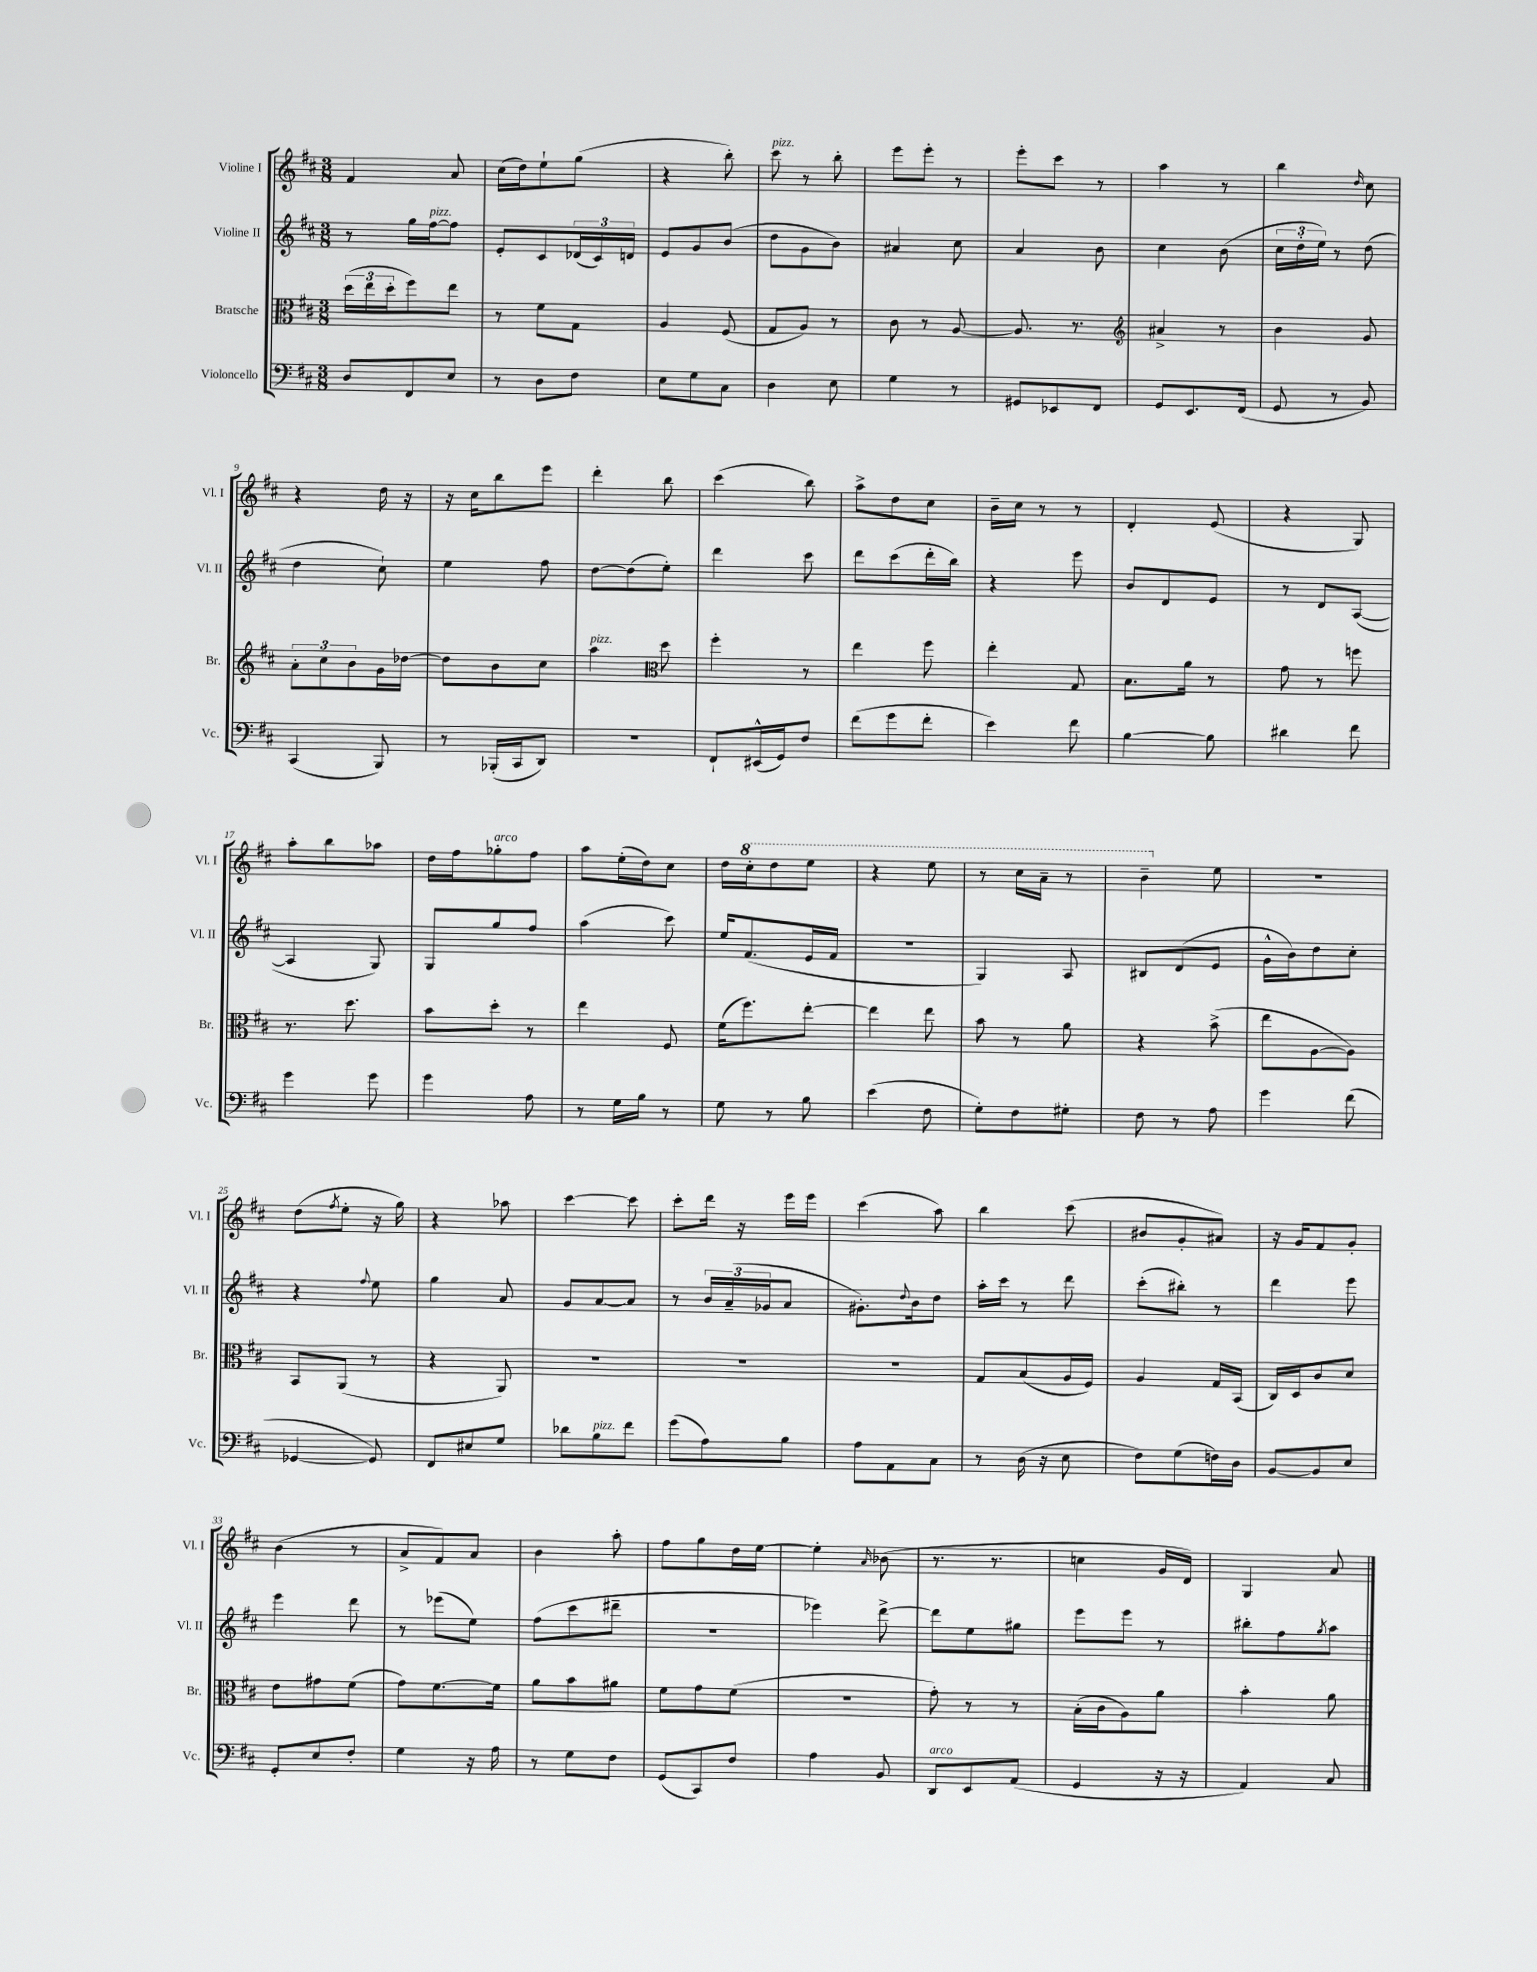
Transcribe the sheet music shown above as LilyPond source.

<<
\new StaffGroup <<
\new Staff = "s0" \with { instrumentName = "Violine I" shortInstrumentName = "Vl. I" } {
    \clef treble \key d \major \numericTimeSignature \time 3/8
    fis'4 a'8 |
    cis''16( d''16) e''8-! g''8( |
    r4 b''8-.) |
    cis'''8^\markup { \italic "pizz." } r8 b''8-. |
    e'''8 e'''8-. r8 |
    e'''8-. cis'''8 r8 |
    a''4 r8 |
    b''4 \grace { d''16 } cis''8 |
    r4 d''16 r16 |
    r16 cis''16 b''8 e'''8 |
    d'''4-. b''8 |
    cis'''4( b''8) |
    a''8-> d''8 cis''8 |
    b'16-- cis''16 r8 r8 |
    d'4-. e'8( |
    r4 g8) |
    a''8-. b''8 aes''8 |
    d''16 fis''16 ges''8-.^\markup { \italic "arco" } fis''8 |
    a''8 e''16-.( d''16) cis''8 |
    d''16 \ottava #1 cis'''16-. d'''8 e'''8 |
    r4 e'''8 |
    r8 cis'''16 a''16-- r8 |
    b''4-- \ottava #0 e''8 |
    r4. |
    d''8( \acciaccatura { fis''8 } e''8-. r16 g''16) |
    r4 aes''8 |
    cis'''4~ cis'''8 |
    cis'''8-. d'''16 r16 e'''16 e'''16 |
    cis'''4( a''8) |
    b''4 cis'''8( |
    bis'8 g'8-. ais'8) |
    r16 g'16 fis'8 g'8-. |
    b'4( r8 |
    a'8-> fis'8) a'8 |
    b'4 a''8-. |
    fis''8 g''8 d''16 e''16~ |
    e''4-. \grace { a'16 } bes'8( |
    r8. r8. |
    c''4 g'16 d'16) |
    g4 a'8 \bar "|." |
}
\new Staff = "s1" \with { instrumentName = "Violine II" shortInstrumentName = "Vl. II" } {
    \clef treble \key d \major \numericTimeSignature \time 3/8
    r8 g''16 fis''16~^\markup { \italic "pizz." } fis''8 |
    e'8-. cis'8 \tuplet 3/2 { des'16( cis'16) d'16 } |
    e'8 g'8 b'8( |
    d''8 g'8 b'8) |
    ais'4 cis''8 |
    a'4 b'8 |
    cis''4 b'8( |
    \tuplet 3/2 { cis''16 d''16-. e''16) } r8 d''8( |
    d''4 cis''8-!) |
    e''4 fis''8 |
    d''8~ d''8( e''8-.) |
    d'''4 cis'''8 |
    d'''8 cis'''8( d'''16-. b''16) |
    r4 e'''8 |
    b'8 d'8 e'8 |
    r8 d'8 a8~( |
    a4 g8) |
    g8 g''8 fis''8 |
    a''4( cis'''8) |
    e''16 fis'8.( e'16 fis'16 |
    R4. |
    g4) a8 |
    bis8 d'8( e'8 |
    g'16-^ b'16) d''8 cis''8-. |
    r4 \appoggiatura { fis''8 } e''8 |
    g''4 a'8 |
    g'8 a'8~ a'8 |
    r8 \tuplet 3/2 { b'16 a'16--( ges'16 } a'8 |
    gis'8.-.) \appoggiatura { d''8 } b'16 d''8 |
    a''16-. cis'''16 r8 d'''8 |
    cis'''8-.( bis''8-.) r8 |
    d'''4 e'''8 |
    e'''4 d'''8 |
    r8 ees'''8( e''8) |
    fis''8( cis'''8 dis'''8-- |
    R4. |
    ees'''4) d'''8~-> |
    d'''8 e''8 gis''8 |
    e'''8 e'''8 r8 |
    bis''8-. fis''8 \acciaccatura { g''8 } a''8 \bar "|." |
}
\new Staff = "s2" \with { instrumentName = "Bratsche" shortInstrumentName = "Br." } {
    \clef alto \key d \major \numericTimeSignature \time 3/8
    \tuplet 3/2 { d''16( e''16 d''16-. } fis''8) e''8 |
    r8 fis'8 g8 |
    a4 fis8( |
    g8 a8) r8 |
    cis'8 r8 a8~ |
    a8. r8. |
    \clef treble ais'4-> r8 |
    b'4 g'8 |
    \tuplet 3/2 { a'8-. cis''8 b'8 } g'16 des''16~ |
    des''8 b'8 cis''8 |
    a''4^\markup { \italic "pizz." } \clef alto d''8 |
    fis''4-. r8 |
    e''4 fis''8 |
    e''4-. g8 |
    b8. a'16 r8 |
    g'8 r8 f''8 |
    r8. d''8. |
    b'8 d''8-. r8 |
    e''4 fis8 |
    fis'16( fis''8.) e''8~-. |
    e''4 e''8 |
    b'8 r8 a'8 |
    r4 b'8->( |
    e''8 a8~ a8) |
    b,8 a,8( r8 |
    r4 a,8) |
    R4. |
    R4. |
    R4. |
    g8 b8( a16 fis16) |
    a4 g16 b,16( |
    cis16) d16 cis'8 d'8 |
    e'8 gis'8 fis'8( |
    g'8) fis'8.~ fis'16 |
    a'8 b'8 ais'8 |
    fis'8 g'8 fis'8( |
    R4. |
    g'8-.) r8 r8 |
    b16-.( cis'16 a8) a'8 |
    b'4-. a'8 \bar "|." |
}
\new Staff = "s3" \with { instrumentName = "Violoncello" shortInstrumentName = "Vc." } {
    \clef bass \key d \major \numericTimeSignature \time 3/8
    d8 fis,8 e8 |
    r8 d8 fis8 |
    e8 g8 cis8 |
    d4 e8 |
    g4 r8 |
    gis,8 ees,8 fis,8 |
    g,8 e,8. fis,16( |
    g,8 r8 b,8) |
    cis,4( b,,8) |
    r8 bes,,16-.( cis,16 d,8) |
    R4. |
    fis,8-! eis,16-^( g,16) fis8 |
    fis'8( g'8 fis'8-. |
    e'4) fis'8 |
    b4~ b8 |
    dis'4 fis'8 |
    g'4 g'8 |
    g'4 a8 |
    r8 g16 b16 r8 |
    g8 r8 b8 |
    e'4( fis8 |
    g8-.) fis8 gis8-. |
    fis8 r8 a8 |
    g'4 fis'8( |
    ges,4~ ges,8) |
    fis,8 eis8 g8 |
    des'8 b8^\markup { \italic "pizz." } fis'8 |
    g'8( a8) b8 |
    a8 a,8 cis8 |
    r8 d16( r16 e8 |
    fis8) g8( f16) d16 |
    b,8~ b,8 e8 |
    g,8-. e8 fis8-. |
    g4 r16 a16 |
    r8 g8 fis8 |
    g,8( cis,8) fis8 |
    a4 b,8 |
    d,8^\markup { \italic "arco" } e,8 a,8( |
    g,4 r16 r16 |
    a,4) cis8 \bar "|." |
}
>>
>>
